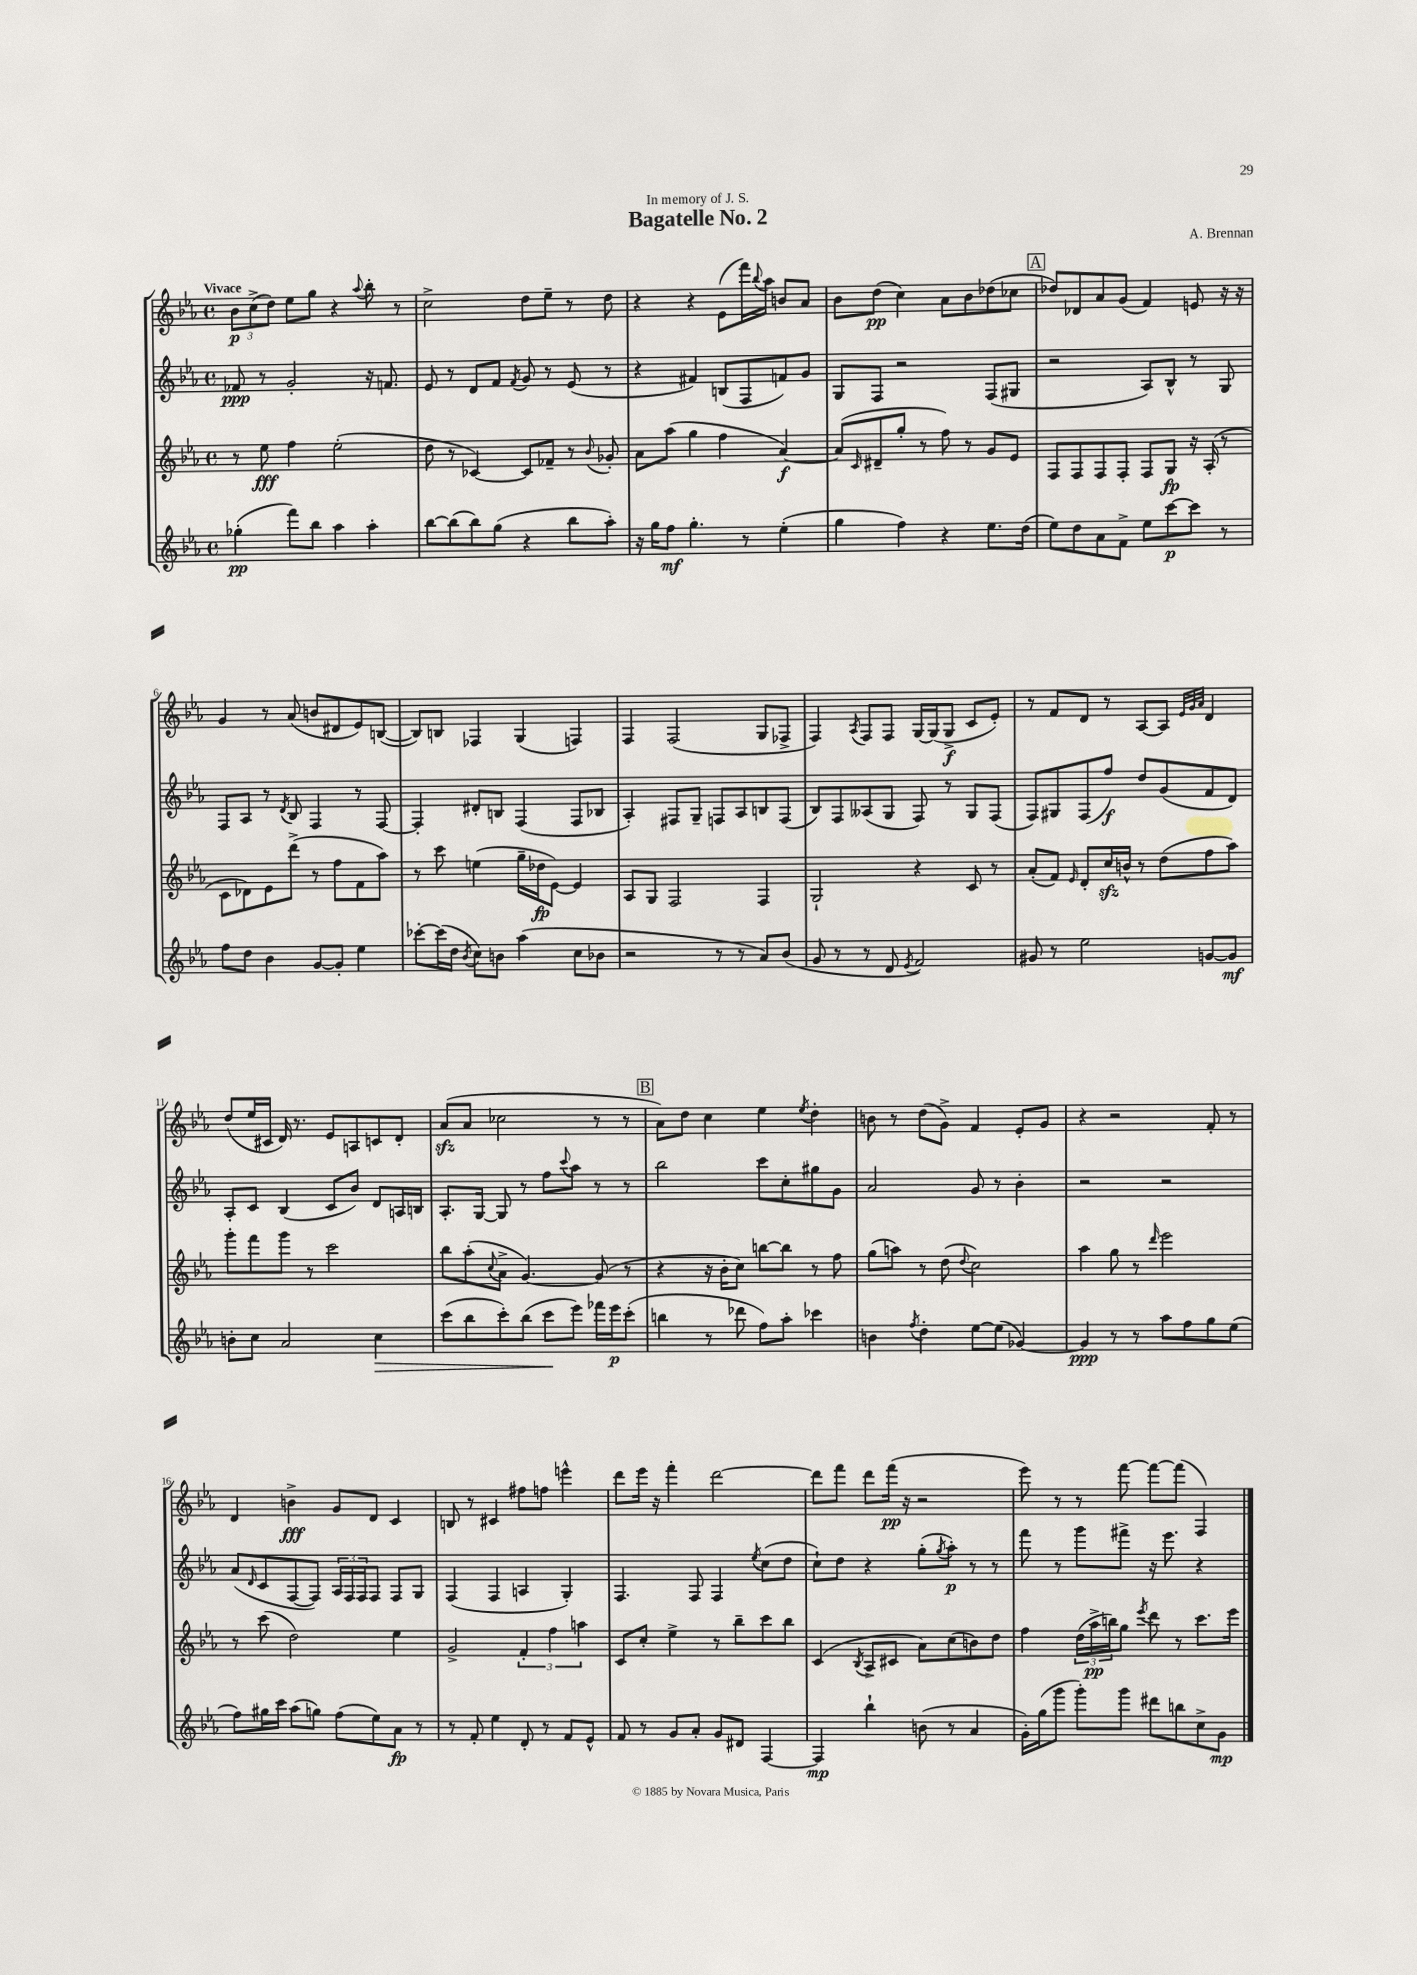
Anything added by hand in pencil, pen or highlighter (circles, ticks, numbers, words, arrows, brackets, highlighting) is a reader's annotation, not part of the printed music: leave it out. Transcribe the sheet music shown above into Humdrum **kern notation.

**kern	**dynam	**kern	**dynam	**kern	**dynam	**kern	**dynam
*part4	*part4	*part3	*part3	*part2	*part2	*part1	*part1
*staff4	*staff4	*staff3	*staff3	*staff2	*staff2	*staff1	*staff1
*clefG2	*	*clefG2	*	*clefG2	*	*clefG2	*
*k[b-e-a-]	*	*k[b-e-a-]	*	*k[b-e-a-]	*	*k[b-e-a-]	*
*M4/4	*	*M4/4	*	*M4/4	*	*M4/4	*
*met(c)	*	*met(c)	*	*met(c)	*	*met(c)	*
=1	=1	=1	=1	=1	=1	=1	=1
!	!	!	!	!	!	!LO:TX:a:B:t=Vivace	!
(4gg-X'\	pp	8r	.	8f-X/	ppp	12b-\L	p
.	.	.	.	.	.	(12cc^\	.
.	.	8ee-\	fff	8r	.	.	.
.	.	.	.	.	.	12dd\J)	.
8fff\L)	.	4ff\	.	2g'/	.	8ee-\L	.
8bb-\J	.	.	.	.	.	8gg\J	.
4aa-\	.	(2ee-'\	.	.	.	4r	.
.	.	.	.	.	.	8qqaa-/	.
4aa-'\	.	.	.	16r	.	8bb-'\	.
.	.	.	.	8.fn/	.	.	.
.	.	.	.	.	.	8r	.
=2	=2	=2	=2	=2	=2	=2	=2
[8bb-\L	.	8dd\	.	8e-/	.	2cc^\	.
(8bb-\]	.	8r	.	8r	.	.	.
8bb-\)	.	[4c-X/)	.	8d/L	.	.	.
(8gg\J	.	.	.	8f/J	.	.	.
.	.	.	.	8qf/	.	.	.
4r	.	8c-/L]	.	8g/	.	8dd\L	.
.	.	8f-X~/J	.	8r	.	8ee-~\J	.
8bb-\L	.	8r	.	(8e-/	.	8r	.
.	.	8qqb-/	.	.	.	.	.
8aa-'\J)	.	8g-X'/	.	8r	.	8dd\	.
=3	=3	=3	=3	=3	=3	=3	=3
16r	.	8a-\L	.	4r	.	4r	.
16gg\KL	.	.	.	.	.	.	.
8ff\J	mf	(8aa-\J	.	.	.	.	.
4.gg'\	.	4gg\	.	4f#X/)	.	4r	.
.	.	4ff\	.	(8Bn/L	.	(8e-\L	.
8r	.	.	.	8F/	.	16fff\L)	.
.	.	.	.	.	.	8qqbb-/	.
.	.	.	.	.	.	16aa-\JJ	.
(4ee-'\	.	[4a-/)	f	8fn/)	.	8bn/L	.
.	.	.	.	8g/J	.	8a-/J	.
=4	=4	=4	=4	=4	=4	=4	=4
4gg\	.	(8a-/L]	.	8G/L	.	8b-\L	.
.	.	16qqc/	.	.	.	.	.
.	.	8d#X~/	.	8F/J	.	(8dd\J	pp
4ff\)	.	8gg'/J	.	2r	.	4cc\)	.
.	.	8r	.	.	.	.	.
4r	.	8ff\)	.	.	.	8a-\L	.
.	.	8r	.	.	.	8b-\	.
8.ee-\L	.	8g/L	.	(8F/L	.	(8dd-X\	.
.	.	8e-/J	.	8G#X/J	.	8cc-X\J	.
(16dd\Jk	.	.	.	.	.	.	.
!!LO:REH:place=s1:t=A
=5	=5	=5	=5	=5	=5	=5	=5
8ee-\L)	.	8F/L	.	2r	.	8dd-X/L)	.
8dd\	.	8F/	.	.	.	8d-X/	.
8a-\	.	8F/	.	.	.	8a-/	.
8f^\J	.	8F'/J	.	.	.	(8g/J	.
8ee-\L	.	8F/L	.	8A-/L)	.	4f/)	.
[8ccc\	p	8G/J	fp	8B-^^/J	.	.	.
8ccc\J]	.	16r	.	8r	.	8en/	.
.	.	(16A-'/	.	.	.	.	.
8r	.	8r	.	8G/	.	16r	.
.	.	.	.	.	.	16r	.
!!LO:LB:g=z
=6	=6	=6	=6	=6	=6	=6	=6
8ff\L	.	8c\L	.	8F/L	.	4g/	.
8dd\J	.	8d-X\)	.	8A-/J	.	.	.
4b-\	.	8e-\	.	8r	.	8r	.
.	.	.	.	8qd/	.	.	.
.	.	(8ddd^\J	.	8B-/	.	(8a-/	.
[8g/L	.	8r	.	4F/	.	8bn/L	.
8g'/J]	.	8ff\L	.	.	.	8d#X/	.
4ee-\	.	8f\	.	8r	.	8e-/)	.
.	.	8aa-\J)	.	[8F/	.	([8Bn/J	.
=7	=7	=7	=7	=7	=7	=7	=7
[8ccc-X'\L	.	8r	.	4F'/]	.	8B/L])	.
(16ccc-\L]	.	8ccc\	.	.	.	8Bn/J	.
16dd\JJ	.	.	.	.	.	.	.
8qb-/	.	.	.	.	.	.	.
8cc\L)	.	(4een\	.	8d#X'/L	.	4F-X/	.
8bn\J	.	.	.	8Bn/J	.	.	.
(4aa-\	.	16gg~\LL	.	(4F/	.	(4G/	.
.	.	16dd-X\J	fp	.	.	.	.
.	.	[8e-\J)	.	.	.	.	.
8cc\L	.	4e-/]	.	8F/L	.	4Fn/)	.
8b-X\J	.	.	.	8B-X/J	.	.	.
=8	=8	=8	=8	=8	=8	=8	=8
2r	.	8A-/L	.	4A-'/)	.	4F/	.
.	.	8G/J	.	.	.	.	.
.	.	2F/	.	8F#X/L	.	(2F/	.
.	.	.	.	8G~/J	.	.	.
8r	.	.	.	8Fn/L	.	.	.
8r	.	.	.	8A-/	.	.	.
8a-/L)	.	4F/	.	8Bn/	.	8G/L	.
(8b-/J	.	.	.	(8F/J	.	8F-X^/J	.
=9	=9	=9	=9	=9	=9	=9	=9
8g/	.	2G`/	.	8B-/L)	.	4F/)	.
8r	.	.	.	8F/	.	.	.
.	.	.	.	.	.	8qA-/	.
8r	.	.	.	(8A--X/	.	8F/L	.
8d/	.	.	.	8G/J	.	8F/J	.
8qe-/	.	.	.	.	.	.	.
2f/)	.	4r	.	8F/)	.	[16G/LL	.
.	.	.	.	.	.	(16G/J]	.
.	.	.	.	8r	.	8G^/J	f
.	.	8c/	.	8G/L	.	8c/L	.
.	.	8r	.	(8F/J	.	8e-'/J)	.
=10	=10	=10	=10	=10	=10	=10	=10
8g#X/	.	(8a-'/L	.	8F/L)	.	8r	.
8r	.	8f/J)	.	8G#X/	.	8f/L	.
.	.	16qqe-/	.	.	.	.	.
2ee-\	.	8d'/L	.	(8F/	.	8d/J	.
.	.	16cczz/L	.	8ff/J)	f	8r	.
.	.	16bn^^/JJ	.	.	.	.	.
.	.	8r	.	8dd/L	.	[8A-/L	.
.	.	(8dd\L	.	(8g/	.	8A-/J]	.
.	.	.	.	.	.	32qqe-/LLL	.
.	.	.	.	.	.	32qqg/	.
.	.	.	.	.	.	32qqa-/JJJ	.
[8gn/L	.	8ff\	.	8f/	.	4d/	.
8g/J]	mf	8aa-\J)	.	8d/J)	.	.	.
!!LO:LB:g=z
=11	=11	=11	=11	=11	=11	=11	=11
8bn'\L	.	8ggg'\L	.	8A-'/L	.	(8dd/L	.
8cc\J	.	8fff\	.	8c/J	.	16ee-/L	.
.	.	.	.	.	.	16c#X/JJ	.
2a-/	.	8ggg\J	.	(4B-/	.	16d/)	.
.	.	.	.	.	.	8.r	.
.	.	8r	.	.	.	.	.
.	.	2ccc\	.	8c/L	.	8e-/L	.
.	.	.	.	8b-/J)	.	8An/	.
!	!LO:HP:b	!	!	!	!	!	!
4cc\	>	.	.	8d/L	.	8cn/	.
.	.	.	.	16An/L	.	8d'/J	.
.	.	.	.	16Bn/JJ	.	.	.
=12	=12	=12	=12	=12	=12	=12	=12
(8ccc\L	.	8bb-\L	.	8.A-'/L	.	(8a-zz/L	.
8bb-\	.	(8aa-'\	.	.	.	8a-/J	.
.	.	.	.	[16G/Jk	.	.	.
.	.	8qqcc/	.	.	.	.	.
8ccc'\)	.	8a-^\J	.	8G/]	.	2cc-X\	.
(8bb-\J	.	[4.g/)	.	8r	.	.	.
8ccc\L	.	.	.	8ff\L	.	.	.
.	.	.	.	8qqccc/	.	.	.
8eee-\J)	]	.	.	8aa-\J	.	.	.
16fff-X\LL	.	(8g/]	.	8r	.	8r	.
16eee-\J	p	.	.	.	.	.	.
(8ccc'\J	.	8r	.	8r	.	8r	.
!!LO:REH:place=s1:t=B
=13	=13	=13	=13	=13	=13	=13	=13
4bbn\	.	4r	.	2bb-\	.	8a-\L)	.
.	.	.	.	.	.	8dd\J	.
8r	.	16r	.	.	.	4cc\	.
.	.	16b-'\KL	.	.	.	.	.
8ddd-X\	.	8cc\J)	.	.	.	.	.
8ff\L)	.	[8bbn\L	.	8ccc\L	.	4ee-\	.
8aa-'\J	.	8bb\J]	.	8cc'\	.	.	.
.	.	.	.	.	.	8qee-/	.
4ccc-X\	.	8r	.	8gg#X\	.	4dd'\	.
.	.	8ff\	.	8g\J	.	.	.
=14	=14	=14	=14	=14	=14	=14	=14
4bn\	.	(8gg\L	.	2a-/	.	8bn\	.
.	.	8aan\J)	.	.	.	8r	.
8qff/	.	.	.	.	.	.	.
4dd'\	.	8r	.	.	.	(8dd\L	.
.	.	(8dd\	.	.	.	8g^\J)	.
.	.	8qqdd/	.	.	.	.	.
[8ee-\L	.	2cc\)	.	8g/	.	4f/	.
(8ee-\J]	.	.	.	8r	.	.	.
[4g-X/)	.	.	.	4b-'\	.	8e-'/L	.
.	.	.	.	.	.	8g/J	.
=15	=15	=15	=15	=15	=15	=15	=15
4g-/]	ppp	4aa-\	.	2r	.	4r	.
8r	.	8gg\	.	.	.	2r	.
8r	.	8r	.	.	.	.	.
.	.	16qqddd/	.	.	.	.	.
8aa-\L	.	2eee-\	.	2r	.	.	.
8ff\	.	.	.	.	.	.	.
8gg\	.	.	.	.	.	8f'/	.
(8ee-\J	.	.	.	.	.	8r	.
!!LO:LB:g=z
=16	=16	=16	=16	=16	=16	=16	=16
8ff\L)	.	8r	.	(8a-/L	.	4d/	.
.	.	.	.	16qqd/	.	.	.
16gg#X\L	.	(8ccc\	.	8c/	.	.	.
16ccc\JJ	.	.	.	.	.	.	.
(8aa-\L	.	2dd\)	.	[8F/	.	4bn^\	fff
8ggn\J)	.	.	.	8F/J])	.	.	.
(8ff\L	.	.	.	24A-/LL	.	8g/L	.
.	.	.	.	24F/	.	.	.
.	.	.	.	24F/J	.	.	.
8ee-\)	.	.	.	8F/J	.	8d/J	.
8a-\J	fp	4ee-\	.	8F/L	.	4c/	.
8r	.	.	.	8G/J	.	.	.
=17	=17	=17	=17	=17	=17	=17	=17
8r	.	2g^/	.	(4F/	.	8Bn/	.
8f'/	.	.	.	.	.	8r	.
4ee-\	.	.	.	4F/	.	4c#X/	.
8d'/	.	6f'/	.	4An/	.	8ff#X\L	.
8r	.	.	.	.	.	8ffn\J	.
.	.	6ff\	.	.	.	.	.
8f/L	.	.	.	4G'/)	.	4eeen^^\	.
.	.	6aan\	.	.	.	.	.
8e-^^/J	.	.	.	.	.	.	.
=18	=18	=18	=18	=18	=18	=18	=18
8f/	.	8c/L	.	4.F/	.	8ddd\L	.
8r	.	8cc'/J	.	.	.	16eee-\Jk	.
.	.	.	.	.	.	16r	.
8g/L	.	4ee-^\	.	.	.	4fff'\	.
8a-'/J	.	.	.	8F/	.	.	.
8g/L	.	8r	.	4F/	.	[2ddd\	.
8d#X/J	.	8bb-~\L	.	.	.	.	.
.	.	.	.	8qee-/	.	.	.
[4F/	.	8ccc\	.	(8cc\L	.	.	.
.	.	8bb-\J	.	8dd\J	.	.	.
=19	=19	=19	=19	=19	=19	=19	=19
4F/]	mp	(4c/	.	8cc`\L)	.	8ddd\L]	.
.	.	.	.	8dd\J	.	8fff\J	.
.	.	8qB-/	.	.	.	.	.
4bb-`\	.	8A-^/L	.	4r	.	8ddd\L	.
.	.	8c#X/J	.	.	.	(16fff\Jk	pp
.	.	.	.	.	.	16r	.
(8bn\	.	8a-\L)	.	(8gg'\L	.	2r	.
.	.	.	.	8qgg/	.	.	.
8r	.	(8cc\	.	8aa-'\J)	p	.	.
4a-/	.	8bn\)	.	8r	.	.	.
.	.	8dd\J	.	8r	.	.	.
=20	=20	=20	=20	=20	=20	=20	=20
16g'\LL)	.	4ff\	.	8fff\	.	8eee-\)	.
(16gg\J	.	.	.	.	.	.	.
8ggg\J	.	.	.	8r	.	8r	.
8ggg'\L)	.	(24dd\LL	.	8ggg\L	.	8r	.
.	.	24aa-^\	pp	.	.	.	.
.	.	24bbn\J)	.	.	.	.	.
8ggg\J	.	8gg\J	.	8fff#X^\J	.	[8fff\	.
.	.	8qeee-/	.	.	.	.	.
8ddd#X\L	.	8ddd\	.	16r	.	8fff\L_	.
.	.	.	.	8.eee-\	.	.	.
8bbn\	.	8r	.	.	.	(8fff\J]	.
8cc^\	.	8.ccc\L	.	4r	.	4F/)	.
8g\J	mp	.	.	.	.	.	.
.	.	16eee-\Jk	.	.	.	.	.
==	==	==	==	==	==	==	==
*-	*-	*-	*-	*-	*-	*-	*-
